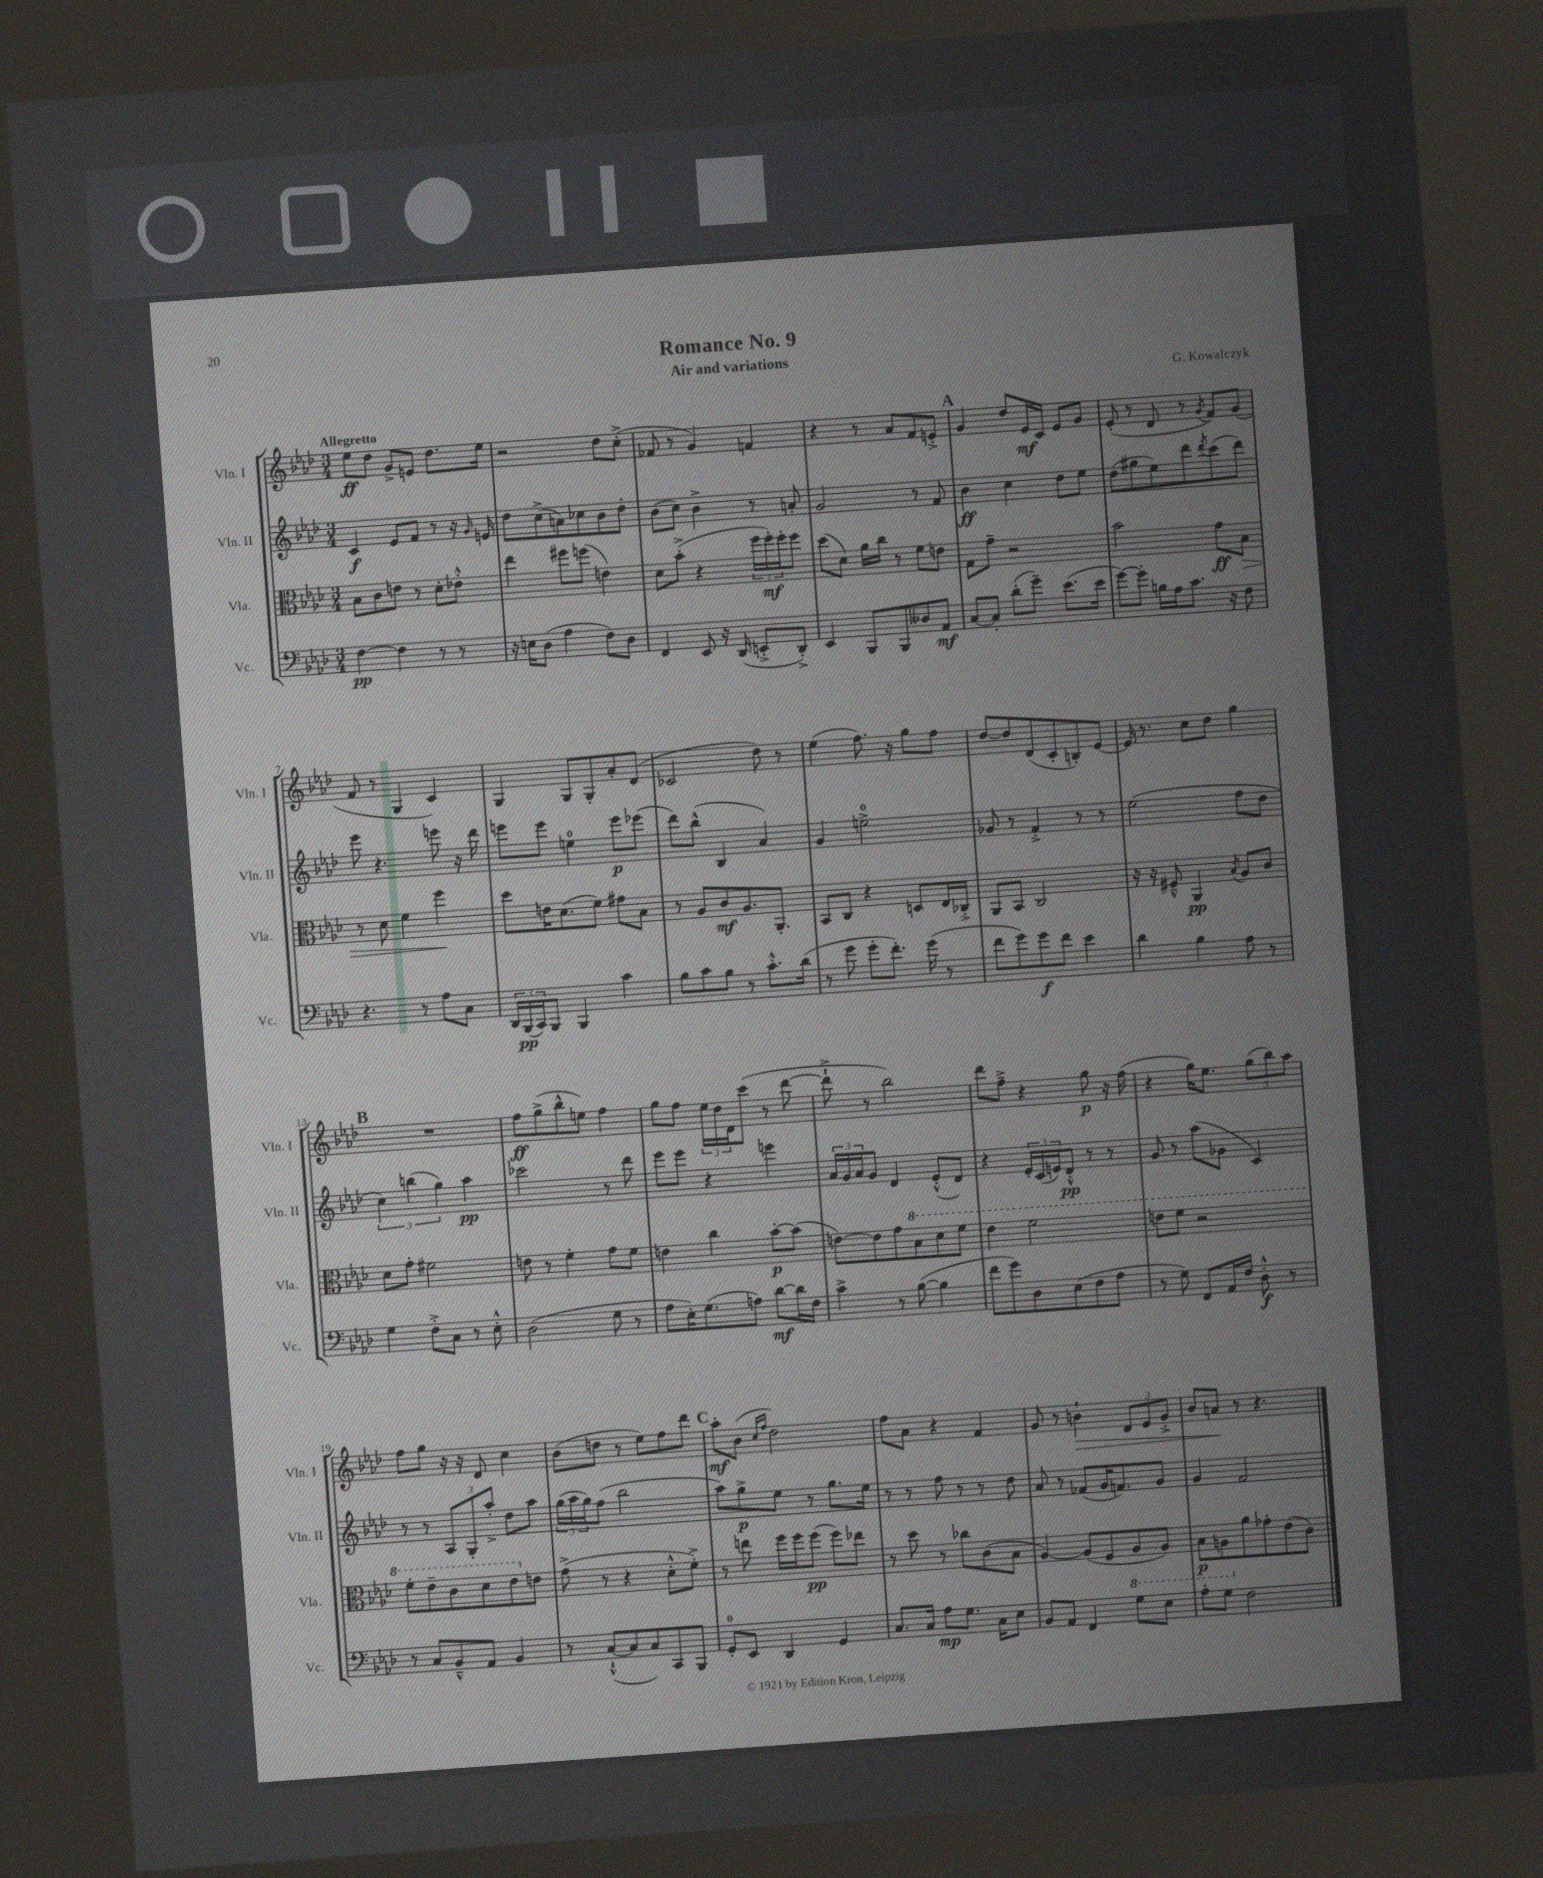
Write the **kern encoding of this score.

**kern	**kern	**kern	**kern
*staff4	*staff3	*staff2	*staff1
*clefF4	*clefC3	*clefG2	*clefG2
*k[b-e-a-d-]	*k[b-e-a-d-]	*k[b-e-a-d-]	*k[b-e-a-d-]
*M3/4	*M3/4	*M3/4	*M3/4
[4F	8B-	4c	8ee-
.	8c	.	8dd-
4F]	8e	8e-	8g^
.	8r	8f	8e
8r	8d-'	8r	8.dd-
8r	8e-'^^	16r	.
.	.	16qqg	.
.	.	16e	16ee-
=	=	=	=
16r	4ee-	8dd-	2r
16E	.	.	.
(8D-	.	(8cc^	.
4A-	8ff#	8a)	.
.	(8ff	8cc-	.
8F)	4e)	8b-	8dd-
8D-	.	8dd-'	(8cc'^
=	=	=	=
4FF	8d-	(8b-	8f-
.	(8b-'^	8cc)	8r
8EE-	4r	4b-^	4g)
16r	.	.	.
(16DD-	.	.	.
8EE'^	24ff	8r	4f
.	24ff')	.	.
.	24ff'	.	.
8DD-'^)	8ff	8a'	.
=	=	=	=
4EE-	(8dd-	2g	4r
.	8d-)	.	.
8BBB-	16a-	.	8r
.	16cc	.	.
8BBB-	8r	.	8a-
8D--	8f	8r	8f
8AA-	8e	8f	8e'^
=	=	=	=
[8C	8G	4b-	4g
8C']	8g~	.	.
(8d-'	2r	4cc	8dd-
8g~)	.	.	16e-
.	.	.	16c
(8.e-	.	8dd-	8e-
.	.	8ee-	8g
16e-	.	.	.
=	=	=	=
[8g)	2b-	(8dd-	(8e-'
8g']	.	8gg#	8r
16B	.	8ee-)	8d-
16A-	.	.	.
8.c	.	8ddd-	8r
.	.	8qddd-	8qg
.	8g	(8ccc	8f)
16r	.	.	.
8F	8B-	8ddd-)	(8g
=	=	=	=
4.r	8r	8eee-	8f
.	8d-	4.r	8r
.	4f	.	4G
8r	.	.	.
8A-	4ff	8eee	4c)
8C	.	16r	.
.	.	16ddd-	.
=	=	=	=
24DD-	8dd-	8eee	4G
(24BBB-	.	.	.
24CC)	.	.	.
8BBB-	16e	8eee	.
.	(8.d-	.	.
4BBB-	.	4ee	8G
.	8f)	.	8G'
4c	8g#	8eee	8a-'
.	8B-	(8eee-	(8d-
=	=	=	=
8B-	8r	8ddd-)	2c-
8c	8A-	(8bb-^^	.
8B-	8c	4B-	.
8r	8.A-	.	.
8.c'^^	.	4a-)	8dd-)
.	8.AA-'	.	.
.	.	.	8r
(16d-	.	.	.
=	=	=	=
8r	8BB-	4g	(4ee-
8g	8C	.	.
8g'	4r	2ee^	8.ff)
8.f')	.	.	.
.	.	.	16r
.	8D	.	8gg
(16g	.	.	.
8r	16E-	.	8ff
.	16C-'^	.	.
=	=	=	=
8f	8AA-	8g-	[8dd-
8g)	8BB-	8r	8dd-]
8g	2C	4f'^	(8d-
8f	.	.	8c'
4e-	.	8r	8B')
.	.	8r	[8e-
=	=	=	=
4d-	16r	(2ee-	16e-]
.	16r	.	8.r
.	8F#~^^	.	.
4B-	4AA-	.	8cc
.	.	.	8dd-
.	8qB-	.	.
8A-	8A-	8ff	4gg
8r	8c	8dd-	.
=	=	=	=
4G	8d-	6cc)	2.r
.	8g'	.	.
.	.	(6bb	.
8F'^	2f#	.	.
.	.	6gg)	.
8C	.	.	.
8r	.	4aa-	.
8E-'^^	.	.	.
=	=	=	=
(2D-	8e	2ccc-	8ff
.	8r	.	(8gg^
.	4f'	.	8bb-^^
.	.	.	8ee)
8G	8g	8r	4ff
8r	8f	8ddd-	.
=	=	=	=
8A-	4e	8eee-	8gg
16E-')	.	8eee-	8ff
(8.G	.	.	.
.	4cc	4r	24ee-
.	.	.	24dd-
.	.	.	24d-
8A)	.	.	(8ccc
[8d-	[8b-'	4eee	8r
16d-]	(8b-]	.	[8ddd-
16F	.	.	.
=	=	=	=
4c^	[8e)	24a-	8ddd-`^]
.	.	24g	.
.	.	24a-	.
.	8e]	8g	8r
8r	8g	4d-	2bb-)
([8B-	8b-	.	.
4B-]	8dd-	(8e-'^^	.
.	8ff	8d-)	.
=	=	=	=
8f	4ee-	4r	8ddd-
8g)	.	.	8ff~^
8D-	2ff	24e-'	4r
.	.	(24c	.
.	.	24e)	.
(8E-	.	8d-'^^	.
8F	.	8r	8gg
8A-	.	8r	16r
.	.	.	(16ff
=	=	=	=
8r	8ee	8g	4r
8G)	8ff	8r	.
8FF	2r	(8aa-	16gg)
.	.	.	8.ee-
16AA-	.	8g-	.
16F	.	.	.
8D-'^^	.	4c)	(12gg
.	.	.	12bb-)
8r	.	.	.
.	.	.	12aa-
=	=	=	=
8r	8ff'	8r	8ff
8C	8ee-~	8r	8gg
8BB-~^^	8cc	12A-	16r
.	.	.	16r
.	.	12G'	.
8AA-	8dd-	.	8d-
.	.	12aa-'^	.
4BB-	8ee-	8dd-	4cc
.	8e	8aa-	.
=	=	=	=
8r	(8g^	(24gg	(8b-
.	.	24aa-	.
.	.	24gg)	.
([8C`^^	8r	(8ff	8dd
8C]	4r	2bb-	8r
8C)	.	.	8ee-)
8CC	8d-'^^	.	8ff
8BBB-	8f'^)	.	8ddd-
=	=	=	=
8GG'	8r	8aa-)	8aa-'
8EE-	8ee	8gg^	(8b-
.	.	.	16qqcc
.	.	.	16qqff
4DD-	16ff	8ee-	2dd-)
.	16ff	.	.
.	(8ff	8r	.
4GG	8ff)	8.gg	.
.	8ee-	.	.
.	.	16ee-	.
=	=	=	=
8.C	8r	8r	8ff
.	8dd-	8r	8a-
16C	.	.	.
8A-	8r	8ff	4r
8.G	8cc-	8r	.
.	(8c	8r	4f
16C	.	.	.
8E-	8B-	8dd-	.
=	=	=	=
8BB-	[4A-)	8a-	8g
8AA-	.	8r	8r
4FF	(8A-]	(8f-	4b`
.	8F	16g	.
.	.	8.f)	.
8G	8AA-	.	12d-
.	.	.	12e-
8E-	8AA-)	8g	.
.	.	.	12g'^
=	=	=	=
8A-'	8BB-	4g	8b-
8G	8AA	.	8a
2F	8a-	2f	8r
.	8g-'	.	4.r
.	(8e-	.	.
.	8c)	.	.
==	==	==	==
*-	*-	*-	*-
